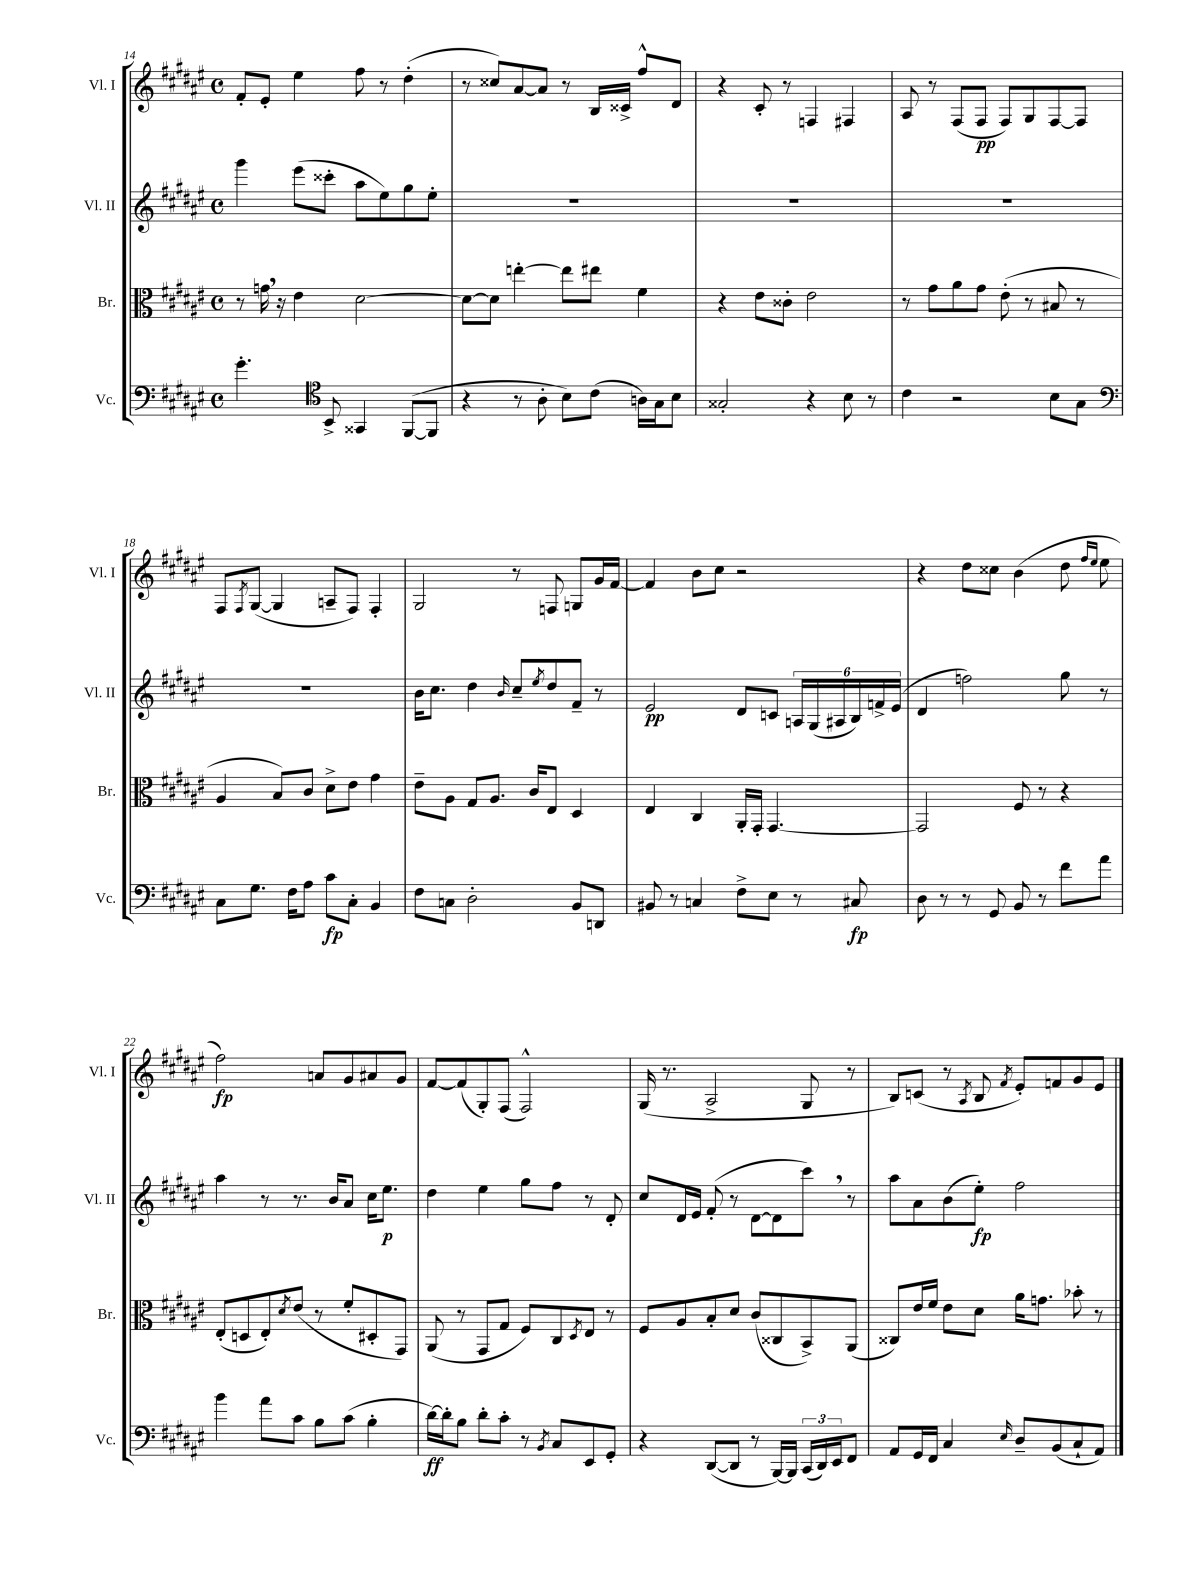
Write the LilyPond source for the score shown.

<<
\new StaffGroup <<
\new Staff = "s0" \with { instrumentName = "Vl. I" shortInstrumentName = "Vl. I" } {
    \clef treble \key fis \major \defaultTimeSignature \time 4/4
    fis'8-. eis'8-. eis''4 fis''8 r8 dis''4-.( |
    r8 cisis''8) ais'8~ ais'8 r8 b16 cisis'16-> fis''8-^ dis'8 |
    r4 cis'8-. r8 f4 fis4 |
    ais8 r8 fis8( fis8\pp fis8) gis8 fis8~ fis8 |
    fis8 \acciaccatura { fis8 } gis8~( gis4 a8-- fis8) fis4-. |
    gis2 r8 f8 g8 gis'16 fis'16~ |
    fis'4 b'8 cis''8 r2 |
    r4 dis''8 cisis''8 b'4( dis''8 \grace { fis''16 eis''16 } eis''8 |
    fis''2\fp) a'8 gis'8 ais'8 gis'8 |
    fis'8~ fis'8( gis8-.) fis8( fis2-^) |
    gis16( r8. ais2-> gis8 r8 |
    b8) c'8( r8 \acciaccatura { ais8 } b8 \acciaccatura { fis'8 } eis'8-.) f'8 gis'8 eis'8 \bar "|." |
}
\new Staff = "s1" \with { instrumentName = "Vl. II" shortInstrumentName = "Vl. II" } {
    \clef treble \key fis \major \defaultTimeSignature \time 4/4
    gis'''4 eis'''8( cisis'''8-. ais''8 eis''8) gis''8 eis''8-. |
    R1 |
    R1 |
    R1 |
    R1 |
    b'16 cis''8. dis''4 \grace { b'16 } cis''8-- \acciaccatura { eis''8 } dis''8 fis'8-- r8 |
    eis'2\pp dis'8 c'8 \tuplet 6/4 { a16 gis16( ais16 b16) f'16-> eis'16( } |
    dis'4 f''2) gis''8 r8 |
    ais''4 r8 r8. b'16 ais'8 cis''16 eis''8.\p |
    dis''4 eis''4 gis''8 fis''8 r8 dis'8-. |
    cis''8 dis'16 eis'16 fis'8-.( r8 dis'8~ dis'8 cis'''8) \breathe r8 |
    ais''8 ais'8 b'8( eis''8-.\fp) fis''2 \bar "|." |
}
\new Staff = "s2" \with { instrumentName = "Br." shortInstrumentName = "Br." } {
    \clef alto \key fis \major \defaultTimeSignature \time 4/4
    r8 g'16 \breathe r16 eis'4 dis'2~ |
    dis'8~ dis'8 e''4~-. e''8 eis''8 fis'4 |
    r4 eis'8 cisis'8-. eis'2 |
    r8 gis'8 ais'8 gis'8 eis'8-.( r8 bis8 r8 |
    ais4 b8) cis'8 dis'8-> eis'8 gis'4 |
    eis'8-- ais8 gis8 ais8. cis'16 eis8 dis4 |
    eis4 cis4 ais,16-. gis,16-. gis,4.~ |
    gis,2 fis8 r8 r4 |
    eis8-.( d8 eis8-.) \acciaccatura { dis'8 } eis'8( r8 fis'8-. dis8-. gis,8) |
    ais,8( r8 gis,8 gis8 fis8) cis8 \acciaccatura { dis8 } eis8 r8 |
    fis8 ais8 b8-. dis'8 cis'8( cisis8 b,8->) ais,8( |
    cisis8) eis'16 fis'16 eis'8 dis'8 ais'16 g'8. bes'8-. r8 \bar "|." |
}
\new Staff = "s3" \with { instrumentName = "Vc." shortInstrumentName = "Vc." } {
    \clef bass \key fis \major \defaultTimeSignature \time 4/4
    gis'4.-. \clef tenor b,8-> gisis,4 fis,8~( fis,8 |
    r4 r8 ais8-. b8) cis'8( a16) gis16 b8 |
    gisis2-. r4 b8 r8 |
    cis'4 r2 b8 gis8 |
    \clef bass cis8 gis8. fis16 ais8 cis'8\fp cis8-. b,4 |
    fis8 c8 dis2-. b,8 d,8 |
    bis,8 r8 c4 fis8-> eis8 r8 cis8\fp |
    dis8 r8 r8 gis,8 b,8 r8 fis'8 ais'8 |
    b'4 ais'8 cis'8 b8 cis'8( b4-. |
    dis'16~\ff) dis'16-. b8 dis'8-. cis'8-. r8 \acciaccatura { b,8 } cis8 eis,8 gis,8-. |
    r4 dis,8~( dis,8 r8 b,,16~) b,,16 \tuplet 3/2 { cis,16( dis,16) eis,16 } fis,8 |
    ais,8 gis,16 fis,16 cis4 \grace { eis16 } dis8-- b,8( cis8-! ais,8) \bar "|." |
}
>>
>>
\layout { \context { \Score currentBarNumber = #14 } }
